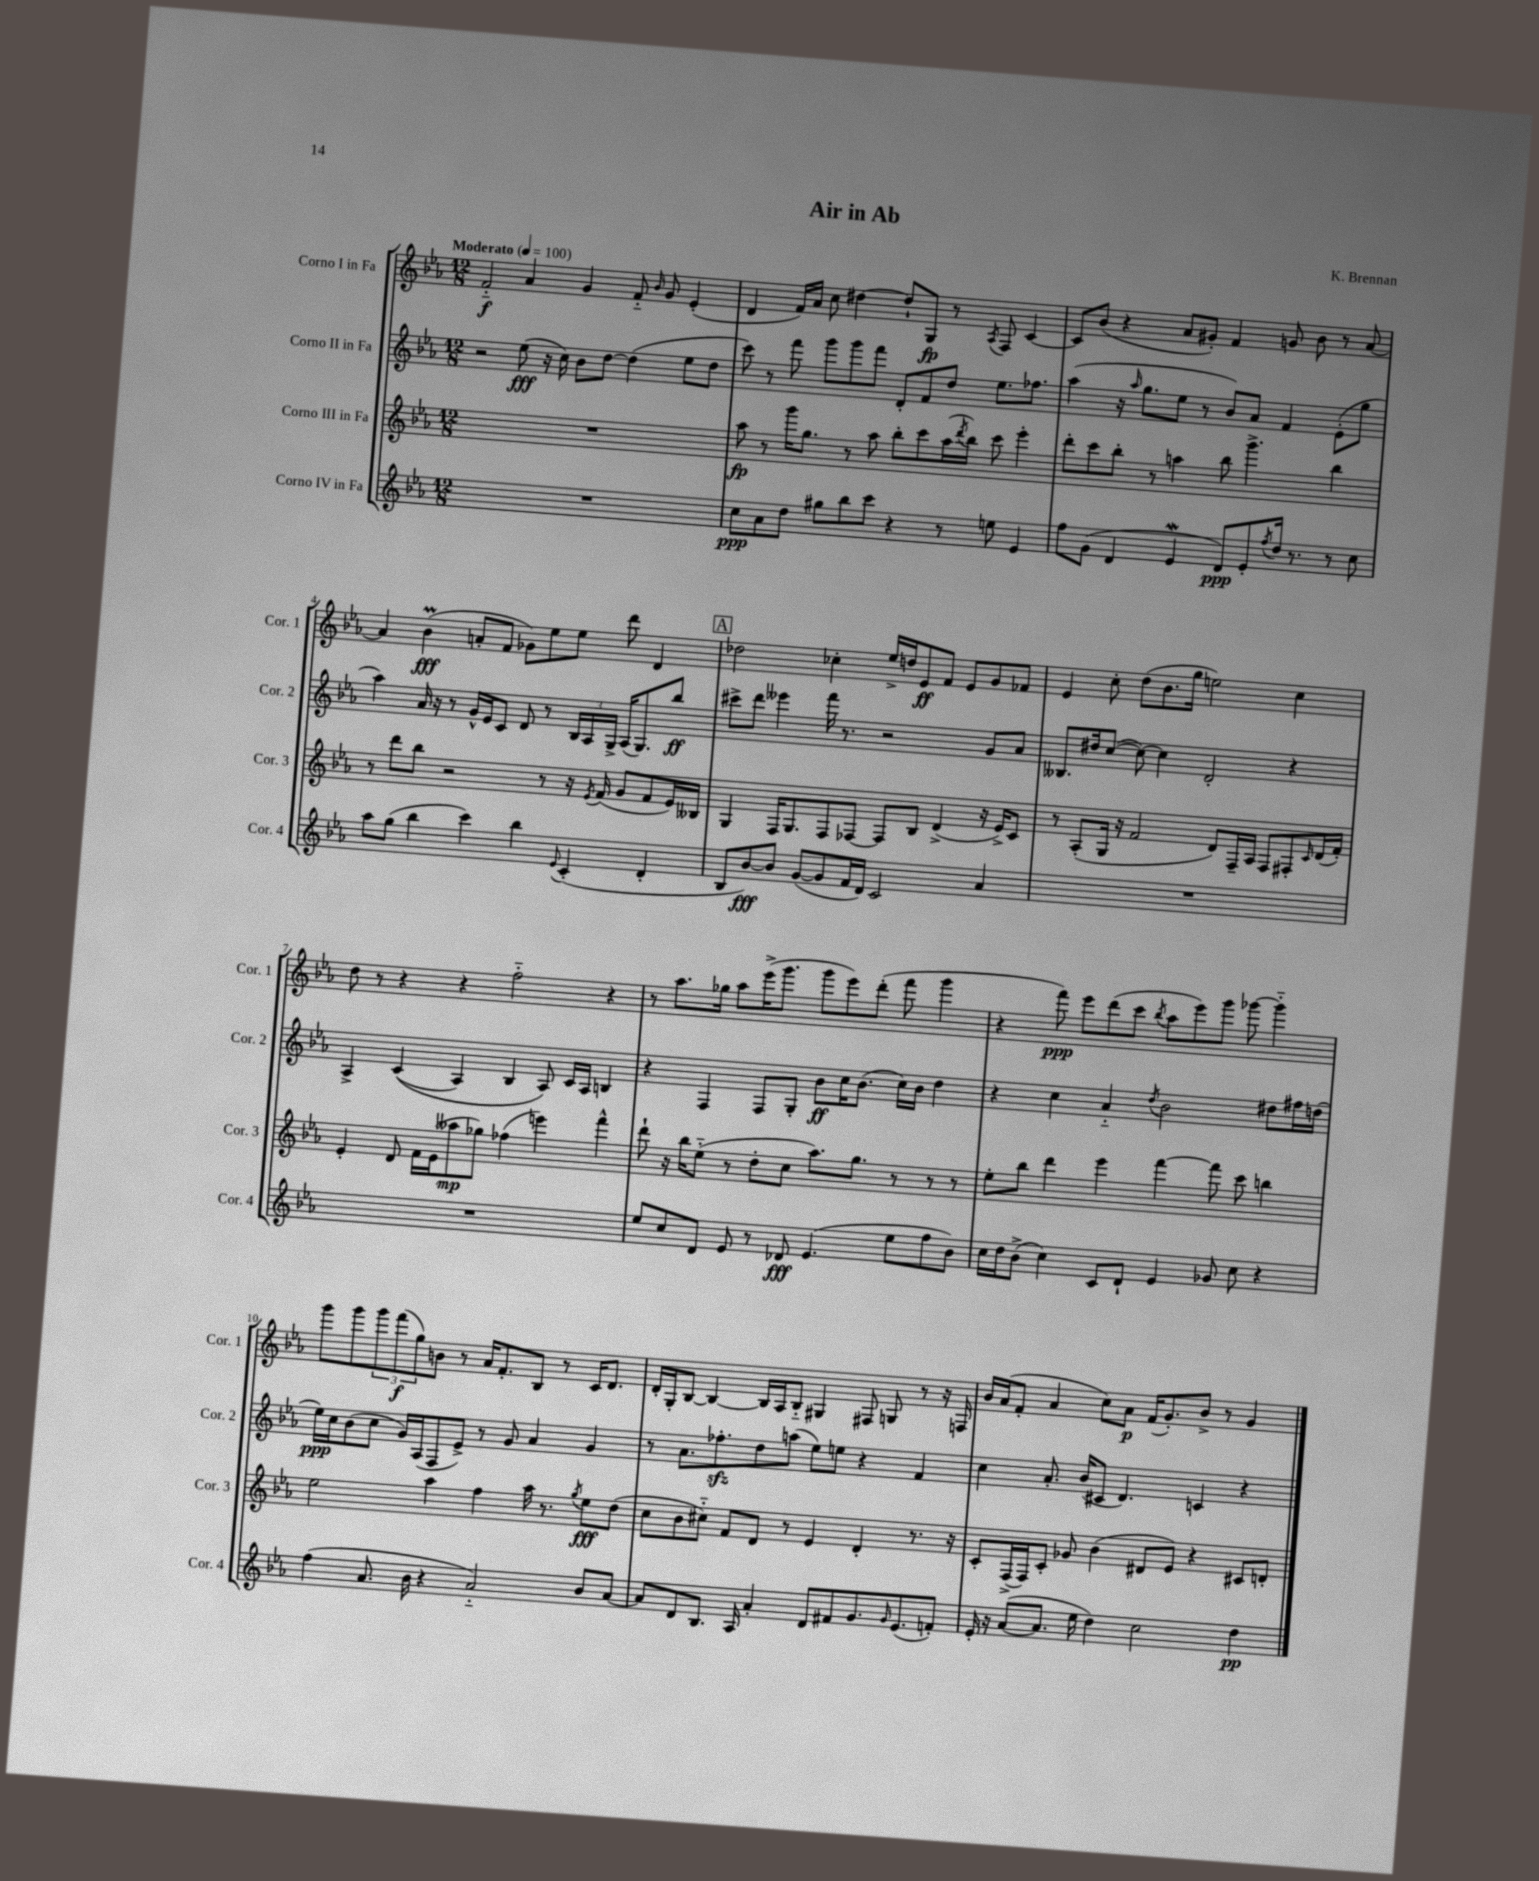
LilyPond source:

\header { title = "Air in Ab" composer = "K. Brennan" }
<<
\new StaffGroup <<
\new Staff = "s0" \with { instrumentName = "Corno I in Fa" shortInstrumentName = "Cor. 1" } {
    \clef treble \key ees \major \numericTimeSignature \time 12/8 \tempo "Moderato" 4 = 100
    f'2-_\f aes'4 g'4 f'8-_ \grace { bes'16 } g'8 ees'4-.( |
    d'4 f'16) aes'16 c''8 dis''4~ dis''8-! g8\fp r8 \acciaccatura { aes8 } f8 c'4~ |
    c'8 bes'8( r4 aes'8 gis'8-.) f'4 g'8 bes'8 r8 aes'8~ |
    aes'4 bes'4\prall\fff( a'8-. f'8 ges'8) ees''8 ees''8 d'''8 d'4 |
    \mark \markup { \box "A" } des''2 ces''4-. ees''16-> d''16 ees'8\ff f'8 ees'8 g'8 fes'8 |
    ees'4 c''8-. d''8( bes'8. g''16 e''2) c''4 |
    d''8 r8 r4 r4 f''2-_ r4 |
    r8 aes''8. ges''16 aes''8 ees'''16->( g'''8. g'''8 ees'''8) d'''8-.( f'''8 g'''4 |
    r4 f'''8\ppp) ees'''8 d'''8( c'''8 \acciaccatura { bes''8 } aes''8 ees'''8) g'''8 ges'''8~ ges'''4-_ |
    g'''8 g'''8 \tuplet 3/2 { g'''8 f'''8\f( g''8) } b'8 r8 aes'16 f'8.-. bes8 r8 c'16 d'8. |
    d'16-. g16-. bes8~ bes4~ bes16 aes16 bes8-_ gis4 fis8 g8 r8 r16 f16 |
    bes'16 aes'16( f'8-. aes'4 c''8) aes'8\p f'16( g'8.-.) bes'8-> r8 g'4 \bar "|." |
}
\new Staff = "s1" \with { instrumentName = "Corno II in Fa" shortInstrumentName = "Cor. 2" } {
    \clef treble \key ees \major \numericTimeSignature \time 12/8
    r2 ees''8\fff( r16 c''16) bes'8 d''8~ d''4( ees''8 d''8 |
    c'''8) r8 f'''8 g'''8 g'''8 f'''8 d'8-. f'8 d''8 ees''8. fes''8. |
    aes''4( r16 \grace { aes''16 } g''8. ees''8 r8 bes'8) aes'8 f'4 ees'8-.( g''8 |
    aes''4) aes'16 r16 r8 g'16-^ ees'16 c'8 d'8 r8 \tuplet 3/2 { bes16 aes16 g16-> } aes16( g8.) bes''8\ff |
    \mark \markup { \box "A" } cis'''8-> d'''8 eeses'''4 f'''16 r8. r2 g'8 aes'8 |
    beses8. dis''16 c''8~( c''8~) c''4 d'2-. r4 |
    aes4-> c'4(\( aes4) bes4 aes8\) c'16 aes16 b4 |
    r4 f4 f8 g8-. bes'8\ff c''16 bes'8.( c''16) bes'16 d''4 |
    r4 c''4 aes'4-_ \acciaccatura { d''8 } bes'2 dis''8 fis''16 d''16( |
    ees''16\ppp) c''16 bes'8( c''8 g'16) aes16( f8 ees'8->) r8 g'8 aes'4 g'4 |
    r8 aes'8. fes''8.-.\sfz d''8 a''8( ees''8) e''8 r4 f'4 |
    c''4 aes'8.-. bes'16( cis'8 d'4.) c'4 r4 \bar "|." |
}
\new Staff = "s2" \with { instrumentName = "Corno III in Fa" shortInstrumentName = "Cor. 3" } {
    \clef treble \key ees \major \numericTimeSignature \time 12/8
    R1. |
    aes''8\fp r8 g'''16 g''8. r8 aes''8 bes''8-. c'''8 aes''16( \acciaccatura { d'''8 } bes''16) c'''8 ees'''4-. |
    d'''8-. c'''8 bes''8-. r8 a''4 bes''8 g'''4.-> bes''4 |
    r8 d'''8 bes''8 r2 r8 r16 \acciaccatura { ees'8 } f'16( g'8 f'8 ees'16) beses16 |
    \mark \markup { \box "A" } g4 f16 g8. f8 fes8~ fes8 bes8 d'4->( r16 ees'16->) c'8 |
    r8 aes8-.( g16 r16 f'2 d'8) f16-- aes16 f8 fis8-. \grace { c'16 } d'16( f'16-.) |
    ees'4-. d'8 f'16 ees'16( aeses''8\mp ges''8) fes''4( e'''4) f'''4-^ |
    d'''8-! r16 bes''16 ees''8-_( r8 d''8-. c''8 aes''8.) g''8. r8 r8 r8 |
    ees''8-. bes''8 d'''4 ees'''4 f'''4~ f'''8 c'''8 b''4 |
    ees''2 aes''4 f''4 aes''16 r8. \acciaccatura { g''8 } ees''8\fff d''8( |
    c''8 bes'8 cis''8-_) f'8 d'8 r8 ees'4 d'4-. r8. r16 |
    c'8-. f16->( f16) c'8-. ges'8 bes'4( dis'8 ees'8) r4 cis'8 d'8-. \bar "|." |
}
\new Staff = "s3" \with { instrumentName = "Corno IV in Fa" shortInstrumentName = "Cor. 4" } {
    \clef treble \key ees \major \numericTimeSignature \time 12/8
    R1. |
    c''8\ppp aes'8 d''8 gis''8 bes''8 c'''8 r4 r8 e''8 ees'4 |
    f''8 g'8( d'4 ees'4\mordent d'8\ppp) ees'8-. \acciaccatura { f''8 } d''16 r8. r8 c''8 |
    aes''8 g''8( bes''4 c'''4) bes''4 \appoggiatura { ees'8 } c'4-.( d'4-. |
    \mark \markup { \box "A" } bes8 bes'8~\fff) bes'8 g'8~( g'8 f'16 d'16) c'2 aes'4 |
    R1. |
    R1. |
    ees''8 c''8 d'8 ees'8 r8 des'8\fff ees'4.( ees''8 f''8 bes'8) |
    c''16 d''16 bes'8->( c''4) c'8 d'8-! ees'4 ges'8 c''8 r4 |
    f''4( aes'8. bes'16 r4 aes'2-_) bes'8 aes'8~ |
    aes'8 d'8 bes8. aes16 aes'4-. d'8 fis'8 g'8. \grace { g'16 } ees'8.( f'8-.) |
    ees'16-. r16 aes'8~( aes'8. ees''16 d''4) c''2 d''4\pp \bar "|." |
}
>>
>>
